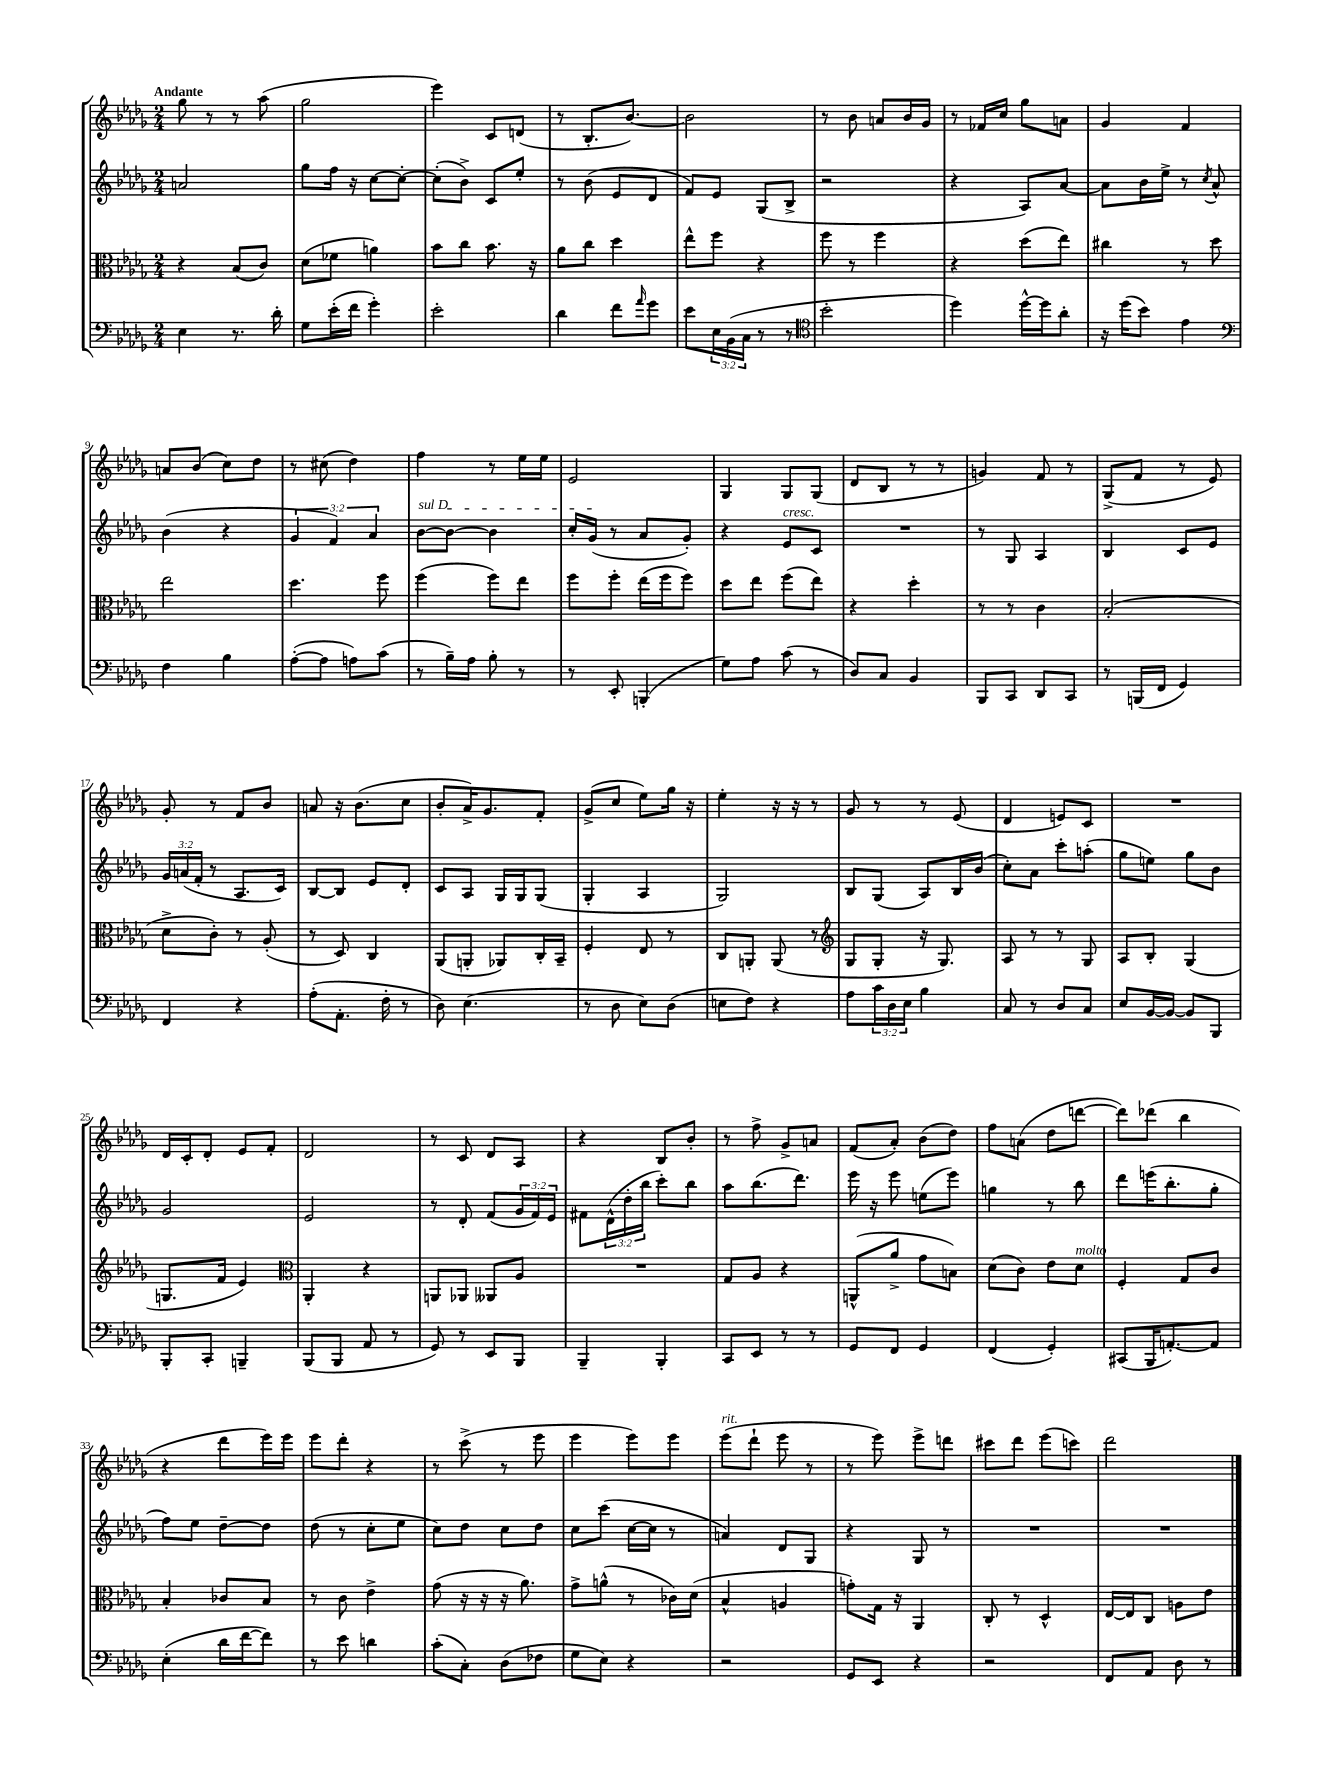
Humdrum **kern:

**kern	**kern	**kern	**kern
*part4	*part3	*part2	*part1
*staff4	*staff3	*staff2	*staff1
*clefF4	*clefC3	*clefG2	*clefG2
*k[b-e-a-d-g-]	*k[b-e-a-d-g-]	*k[b-e-a-d-g-]	*k[b-e-a-d-g-]
*M2/4	*M2/4	*M2/4	*M2/4
=1	=1	=1	=1
!	!	!	!LO:TX:a:B:t=Andante
4E-\	4r	2an/	8gg-\
.	.	.	8r
8.r	(8B-/L	.	8r
.	8c/J)	.	(8aa-\
16d-'\	.	.	.
=2	=2	=2	=2
8G-\L	(8d-\L	8gg-\L	2gg-\
(16e-'\L	8f-X\J	16ff\Jk	.
16f\JJ	.	16r	.
4g-'\)	4an\)	[8cc\L	.
.	.	8cc'\J_	.
=3	=3	=3	=3
2e-'\	8b-\L	(8cc'\L]	4eee-\)
.	8cc\J	8b-^\J)	.
.	8.b-\	8c/L	8c/L
.	.	8ee-'/J	(8dn/J
.	16r	.	.
=4	=4	=4	=4
4d-\	8a-\L	8r	8r
.	8cc\J	(8b-\	8.B-'/L
8f\L	4dd-\	8e-/L	.
.	.	.	[8.b-/J)
16qqa-/	.	.	.
8g-\J	.	8d-/J	.
=5	=5	=5	=5
8e-\L	8ee-^^\L	8f/L)	2b-\]
24E-\L	8ff\J	8e-/J	.
(24BB-\	.	.	.
24C\JJ	.	.	.
8r	4r	(8G-/L	.
8r	.	8B-^/J	.
=6	=6	=6	=6
*clefC4	*	*	*
2b-'\	8ff\	2r	8r
.	8r	.	8b-\
.	4ff\	.	8an/L
.	.	.	16b-/L
.	.	.	16g-/JJ
=7	=7	=7	=7
4dd-\)	4r	4r	8r
.	.	.	16f-X/LL
.	.	.	16cc/JJ
[16dd-^^\LL	(8dd-\L	8A-/L)	8gg-\L
16dd-\J]	.	.	.
8a-'\J	8ee-\J)	[8a-/J	8an\J
=8	=8	=8	=8
16r	4cc#X\	8a-\L]	4g-/
(16dd-\KL	.	.	.
8b-\J)	.	16b-\L	.
.	.	16ee-^\JJ	.
4e-\	8r	8r	4f/
.	.	8qcc/	.
.	8dd-\	8a-^^/	.
!!LO:LB:g=z
=9	=9	=9	=9
*clefF4	*	*	*
4F\	2ee-\	(4b-\	8an/L
.	.	.	(8b-/J
4B-\	.	4r	8cc\L)
.	.	.	8dd-\J
=10	=10	=10	=10
([8A-'\L	4.dd-\	6g-/	8r
8A-\J]	.	.	(8cc#X\
.	.	6f/)	.
8An\L)	.	.	4dd-\)
.	.	6a-/	.
(8c\J	8ff\	.	.
=11	=11	=11	=11
!	!	!LO:TX:a:i:t=sul D	!
8r	(4ff\	[8b-\L	4ff\
16B-~\LL)	.	8b-\J_	.
16A-\JJ	.	.	.
8B-'\	8ff\L)	4b-\]	8r
8r	8ee-\J	.	16ee-\LL
.	.	.	16ee-\JJ
=12	=12	=12	=12
8r	8ff\L	16cc'/LL	2e-/
.	.	(16g-/JJ	.
8EE-'/	8ff'\J	8r	.
(4BBBn'/	(16ee-\LL	8a-/L	.
.	16ff\J	.	.
.	8ff\J)	8g-'/J)	.
=13	=13	=13	=13
8G-\L)	8dd-\L	4r	4G-/
8A-\J	8ee-\J	.	.
!	!	!LO:TX:a:i:t=cresc.	!
(8c\	(8ff\L	8e-/L	8G-/L
8r	8ee-\J)	8c/J	(8G-/J
=14	=14	=14	=14
8D-/L)	4r	2r	8d-/L
8C/J	.	.	8B-/J
4BB-/	4dd-'\	.	8r
.	.	.	8r
=15	=15	=15	=15
8BBB-/L	8r	8r	4gn/)
8CC/J	8r	8G-/	.
8DD-/L	4c\	4A-/	8f/
8CC/J	.	.	8r
=16	=16	=16	=16
8r	(2B-'/	4B-/	(8G-^/L
(16BBBn/LL	.	.	8f/J
16FF/JJ	.	.	.
4GG-/)	.	8c/L	8r
.	.	8e-/J	8e-/)
!!LO:LB:g=z
=17	=17	=17	=17
4FF/	8d-^\L	24g-/LL	8g-'/
.	.	(24an/	.
.	.	24f'/JJ	.
.	8c'\J)	8r	8r
4r	8r	8.A-/L	8f/L
.	(8A-'/	.	8b-/J
.	.	16c/Jk)	.
=18	=18	=18	=18
(8A-'\L	8r	[8B-/L	8an/
8.AA-'\J	8D-/)	8B-/J]	16r
.	.	.	(8.b-\L
.	4C/	8e-/L	.
16F'\	.	.	.
8r	.	8d-'/J	8cc\J
=19	=19	=19	=19
8D-\)	(8AA-/L	8c/L	8b-'/L
(4.E-\	8AAn'/J	8A-/J	16a-^/K)
.	.	.	8.g-/
.	8AA-X/L)	16G-/LL	.
.	.	16G-/J	.
.	16C'/L	(8G-/J	8f'/J
.	16BB-~/JJ	.	.
=20	=20	=20	=20
8r	4F'/	4G-'/	(8g-^/L
8D-\	.	.	8cc/J
8E-\L)	8E-/	4A-/	8ee-\L)
(8D-\J	8r	.	16gg-\Jk
.	.	.	16r
=21	=21	=21	=21
8En\L	8C/L	2G-/)	4ee-'\
8F\J)	8AAn'/J	.	.
4r	(8AA/	.	16r
.	.	.	16r
.	8r	.	8r
=22	=22	=22	=22
*	*clefG2	*	*
8A-\L	8G-/L	8B-/L	8g-/
24c\L	8G-'/J	(8G-/J	8r
24D-\	.	.	.
24E-\JJ	.	.	.
4B-\	16r	8A-/L)	8r
.	8.G-/)	.	.
.	.	16B-/L	(8e-/
.	.	(16b-/JJ	.
=23	=23	=23	=23
8C/	8A-/	8cc'\L)	4d-/
8r	8r	8a-\J	.
8D-/L	8r	8ccc'\L	8en/L)
8C/J	8G-/	(8aan'\J	8c/J
=24	=24	=24	=24
8E-/L	8A-/L	8gg-\L	2r
[16BB-/L	8B-'/J	8een\J)	.
16BB-/JJ_	.	.	.
8BB-/L]	(4G-/	8gg-\L	.
8BBB-/J	.	8b-\J	.
!!LO:LB:g=z
=25	=25	=25	=25
8BBB-'/L	8.Gn/L	2g-/	16d-/LL
.	.	.	16c'/J
8CC'/J	.	.	8d-'/J
.	16f/Jk	.	.
4BBBn~/	4e-/)	.	8e-/L
.	.	.	8f'/J
=26	=26	=26	=26
*	*clefC3	*	*
(8BBB-/L	4AA-'/	2e-/	2d-/
8BBB-/J	.	.	.
8AA-/	4r	.	.
8r	.	.	.
=27	=27	=27	=27
8GG-/)	8AAn/L	8r	8r
8r	8AA-X/J	8d-'/	8c/
8EE-/L	8AA--X/L	(8f/L	8d-/L
8BBB-/J	8A-/J	24g-/L	8A-/J
.	.	24f/)	.
.	.	24e-/JJ	.
=28	=28	=28	=28
4BBB-~/	2r	8f#X\L	4r
.	.	(24d-^^\L	.
.	.	24dd-'\	.
.	.	24bb-\JJ	.
4BBB-'/	.	8ccc'\L)	8B-/L
.	.	8bb-\J	8b-'/J
=29	=29	=29	=29
8CC/L	8G-/L	8aa-\L	8r
8EE-/J	8A-/J	(8.bb-\	8ff^\
8r	4r	.	8g-^/L
.	.	8.ddd-\J)	.
8r	.	.	8an/J
=30	=30	=30	=30
8GG-/L	(8AAn^^/L	16eee-\	(8f/L
.	.	16r	.
8FF/J	8a-^/J	8eee-\	8a-'/J)
4GG-/	8g-\L	(8een\L	(8b-\L
.	8Bn\J)	8eee-\J)	8dd-\J)
=31	=31	=31	=31
(4FF/	(8d-\L	4ggn\	8ff\L
.	8c\J)	.	(8an\J
4GG-'/)	8e-\L	8r	8dd-\L
!	!LO:TX:a:i:t=molto	!	!
.	8d-\J	8bb-\	[8dddn\J
=32	=32	=32	=32
(8CC#X/L	4F'/	8ddd-\L	8ddd\L])
16BBB-/K	.	(16eeen\K	(8ddd-X\J
[8.AAn'/)	.	8.bb-'\	.
.	8G-/L	.	4bb-\
8AA/J]	8c/J	8gg-'\J	.
!!LO:LB:g=z
=33	=33	=33	=33
(4E-'\	4B-'/	8ff\L)	4r
.	.	8ee-\J	.
16d-\LL	8c-X/L	[8dd-~\L	8ddd-\L
[16f\J	.	.	.
8f\J])	8B-/J	8dd-\J]	16eee-\L)
.	.	.	16eee-\JJ
=34	=34	=34	=34
8r	8r	(8dd-\	8eee-\L
8e-\	8c\	8r	8ddd-'\J
4dn\	4e-^\	8cc'\L	4r
.	.	8ee-\J	.
=35	=35	=35	=35
(8c'\L	(8g-\	8cc\L)	8r
8C'\J)	16r	8dd-\J	(8ccc^\
.	16r	.	.
(8D-\L	16r	8cc\L	8r
.	8.a-\)	.	.
8F-X\J	.	8dd-\J	8eee-\
=36	=36	=36	=36
8G-\L	8g-^\L	8cc\L	4eee-\
8E-\J)	(8an^^\J	(8ccc\J	.
4r	8r	[16cc\LL	8eee-\L)
.	.	16cc\JJ]	.
.	16c-X\LL)	8r	8eee-\J
.	(16d-\JJ	.	.
=37	=37	=37	=37
!	!	!	!LO:TX:a:i:t=rit.
2r	4B-^^/	4an/)	(8eee-\L
.	.	.	8ddd-`\J
.	4An/	8d-/L	8eee-\
.	.	8G-/J	8r
=38	=38	=38	=38
8GG-/L	8gn'\L)	4r	8r
8EE-/J	16G-\Jk	.	8eee-\)
.	16r	.	.
4r	4AA-/	8G-/	8eee-^\L
.	.	8r	8dddn\J
=39	=39	=39	=39
2r	8C'/	2r	8ccc#X\L
.	8r	.	8ddd-\J
.	4D-^^/	.	(8eee-\L
.	.	.	8cccn\J)
=40	=40	=40	=40
8FF/L	[16E-/LL	2r	2ddd-\
.	16E-/J]	.	.
8AA-/J	8C/J	.	.
8D-\	8An\L	.	.
8r	8e-\J	.	.
==	==	==	==
*-	*-	*-	*-
